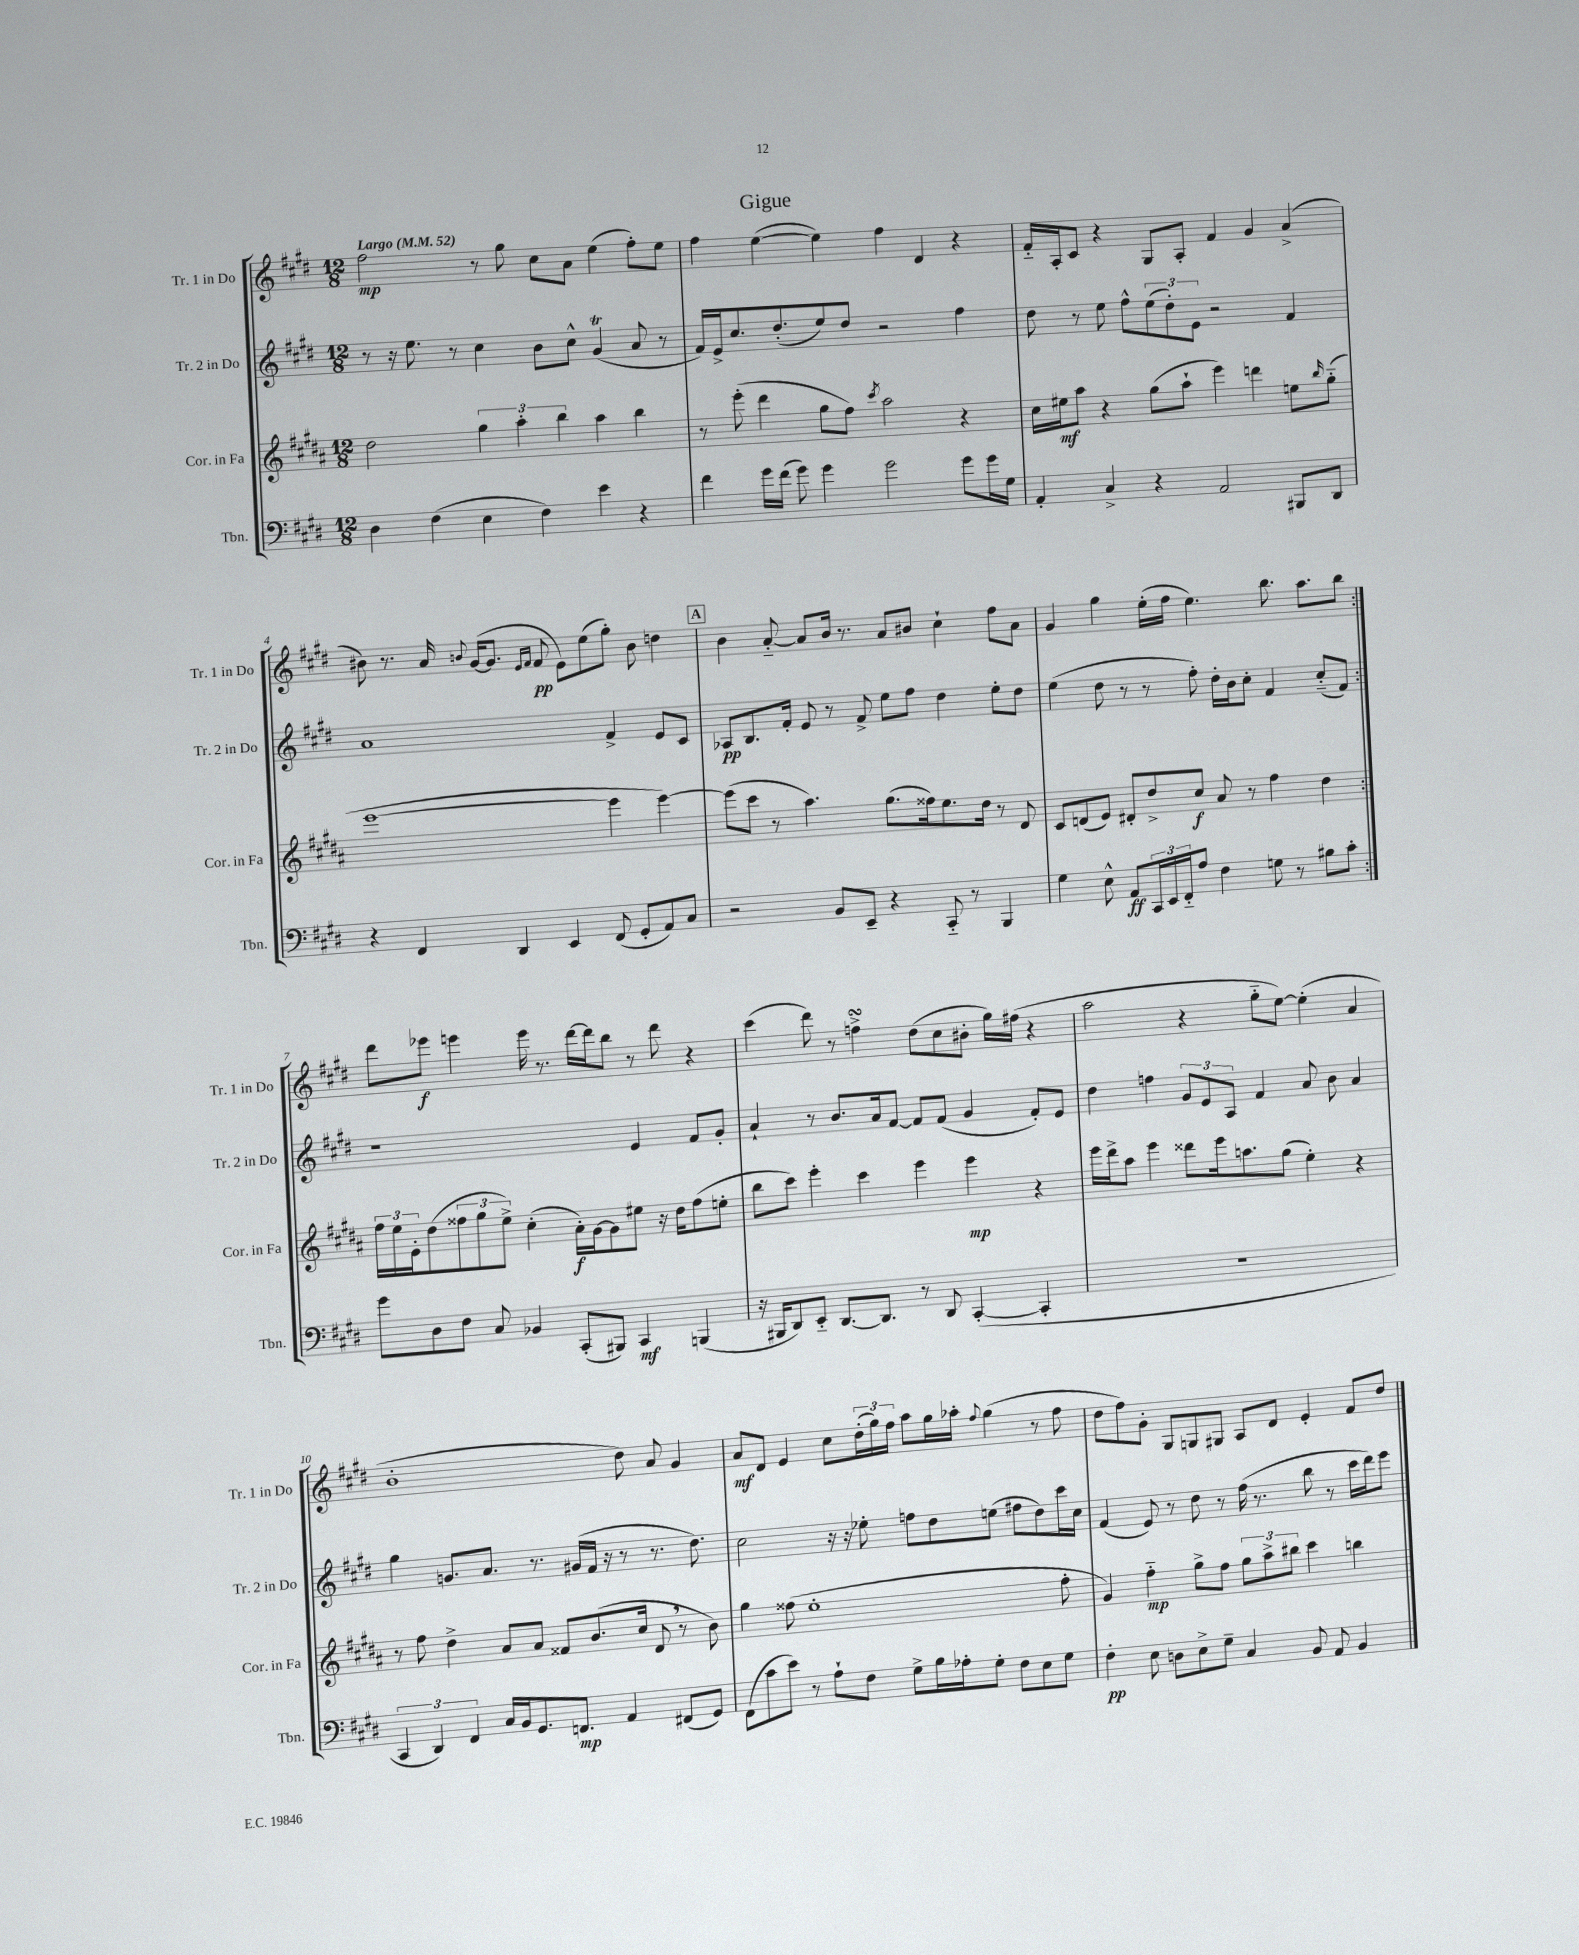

**kern	**kern	**kern	**kern
*staff4	*staff3	*staff2	*staff1
*clefF4	*clefG2	*clefG2	*clefG2
*k[f#c#g#d#]	*k[f#c#g#d#a#]	*k[f#c#g#d#]	*k[f#c#g#d#]
*M12/8	*M12/8	*M12/8	*M12/8
*MM52	*MM52	*MM52	*MM52
4D#	2dd#	8r	2ff#
.	.	16r	.
.	.	8.ee	.
(4F#	.	.	.
.	.	8r	.
4E	6gg#	4cc#	8r
.	.	.	8gg#
.	6aa#'	.	.
4F#)	.	8b	8cc#
.	6bb	.	.
.	.	8cc#^^	8a
4e	4aa#	(4g#	(4ee
4r	4bb	8a	8ff#')
.	.	8r	8ee
=	=	=	=
4f#	8r	16f#)	4ff#
.	.	16e^	.
.	(8eee'	8.cc#	.
16g#	4ddd#	.	([4ee
(16f#	.	(8.dd#'	.
8g#)	.	.	.
4g#	8gg#	8ee)	4ee])
.	8ff#)	8dd#	.
.	8qccc#	.	.
2g#	2aa#	2r	4ff#
.	.	.	4d#
8g#	4r	4ff#	4r
16g#	.	.	.
16G#	.	.	.
=	=	=	=
4AA'	16cc#	8dd#	16f#'~
.	16ee#	.	16A'
.	8aa#	8r	8c#
4C#^	4r	8ee	4r
.	.	8ff#^^	.
4r	(8gg#	(12ee	8G#
.	.	12dd#')	.
.	8aa#`	.	8A'
.	.	12e	.
2AA	4eee)	2r	4f#
.	4ddd	.	4g#
8BBB#	8ee	4f#	(4a^
.	16qqbb	.	.
8DD#	(8gg#'~	.	.
=	=	=	=
4r	[1eee	1a	8b#)
.	.	.	8.r
4FF#	.	.	.
.	.	.	16a
.	.	.	8qqb
.	.	.	([16g#
.	.	.	8.g#]
4DD#	.	.	.
.	.	.	16qqe
.	.	.	16qqf#
.	.	.	8f#
4EE	.	.	8e)
.	.	.	(8ee
(8FF#	4eee]	4f#^	8gg#')
8GG#'	.	.	8b
8AA)	[4eee)	8e	4dd
8C#	.	8c#	.
=	=	=	=
2r	(8eee]	8A-	4b
.	8ccc#	8.B	.
.	8r	.	[8a'~
.	.	16f#'	.
.	4.aa#)	8e	8a]
8BB	.	8r	16b
.	.	.	8.r
8EE~	.	8f#^	.
4r	(8.gg#	8ee	8a
.	.	8ff#	8b#
.	16ff##)	.	.
8CC#'~	8.ee	4dd#	4cc#`
8r	.	.	.
.	16dd#	.	.
4BBB	8r	8ee'	8ff#
.	8d#	8dd#	8a
=	=	=	=
4G#	8c#	(4ee	4g#
.	(8d	.	.
8E^^	8e)	8dd#	4gg#
8AA	8d#'	8r	.
24CC#	8dd#^	8r	(16ee'
24EE	.	.	.
.	.	.	16ff#
24FF#'~	.	.	.
8A	8cc#	8ff#')	4.ee)
4F#	8a#	16dd#'	.
.	.	16b	.
.	8r	8cc#'	.
8G	4ff#	4f#	8.bb
8r	.	.	.
.	.	.	8.aa
8B#	4dd#	(8cc#'~	.
8c#'	.	8f#)	8bb
=:|!	=:|!	=:|!	=:|!
8g#	24ff#	1r	8ddd#
.	24ee	.	.
.	24e'	.	.
8D#	(8dd#	.	8eee-
8F#	12ff##	.	4eee
.	12gg#	.	.
8C#	.	.	.
.	12ee^)	.	.
4BB-	(4cc#'	.	16eee
.	.	.	8.r
(8CC#'	16a#')	.	[16ddd#
.	[16g#	.	16ddd#]
8BBB#)	8g#]	.	8bb
4CC#	8ee#	4e	8r
.	16r	.	8ddd#
.	16dd#	.	.
(4BBB	(8ff##	8f#	4r
.	8ee'	8g#'	.
=	=	=	=
16r	8bb	4a`	(4ccc#
16BBB#	.	.	.
8DD#)	8ccc#)	.	.
8EE'~	4eee'	8r	8ddd#)
[8.DD#	.	8.b	8r
.	4ccc#	.	4ff^
8.DD#]	.	16a	.
.	.	[8f#	.
8r	4eee	8f#]	(8dd#
8DD#	.	(8f#	8cc#
([4CC#'	4eee	4g#	8b#'
.	.	.	16gg#)
.	.	.	(16ff#
4CC#']	4r	8f#')	4r
.	.	8e	.
=	=	=	=
1.r	16eee	4dd#	2aa
.	16ddd#^	.	.
.	8aa#	.	.
.	4eee	4ff	.
.	8ddd##	12g#	4r
.	.	12e	.
.	16eee	.	.
.	.	12A	.
.	8.aa	.	.
.	.	4f#	8gg#'~
.	(8gg#	.	[8ee)
.	4ee')	8a	(4ee']
.	.	8b	.
.	4r	4a	4a
=	=	=	=
6CC#	8r	4gg#	1b'
.	8ff#	.	.
6DD#)	.	.	.
.	4dd#^	8.g	.
6FF#	.	.	.
.	.	8.a	.
16C#	8a#	.	.
16BB	.	.	.
8.GG#	8a#	8.r	.
.	8f##	.	.
8.FF	.	(16g#	.
.	(8.b	16f#	.
.	.	16r	.
4AA	.	8r	8dd#)
.	16cc#	.	.
.	8d#	8.r	8a
(8FF#	8r	.	4g#
.	.	8.dd#)	.
8GG#)	8b)	.	.
=	=	=	=
(8FF#	4gg#	2cc#	8a
8c#	.	.	8d#
8e)	(8ff##	.	4e
8r	1ee'	.	.
8A`	.	16r	8cc#
.	.	16r	.
8F#	.	8ee-'	(24dd#'
.	.	.	24gg#)
.	.	.	24ff#
8G#^	.	8ff	8aa
16B	.	8dd#	16gg#
16A-'	.	.	16aa-'
.	.	.	8qqff#
8G#'	.	(8ee	(4gg#
8F#	.	8ff#	.
8E	.	8dd#)	8r
8G#	8ff##'	16ccc#	8ff#
.	.	16cc#	.
=	=	=	=
4F#'	4g#)	(4f#	8dd#
.	.	.	8ff#)
8E	4ff#'~	8e)	8g#'
8D	.	8r	8G#
8E^	8gg#^	8dd#	8G
8G#~	8ff#	8r	8G#
4C#	12gg#	(16ff#	8A
.	.	8.r	.
.	12aa#^	.	.
.	.	.	8d#
.	12bb#	.	.
8BB	4ccc#	8bb	4e'
8AA	.	8r	.
4BB	4bb	16ccc#	8f#
.	.	16ddd#)	.
.	.	8eee	8dd#
==	==	==	==
*-	*-	*-	*-
